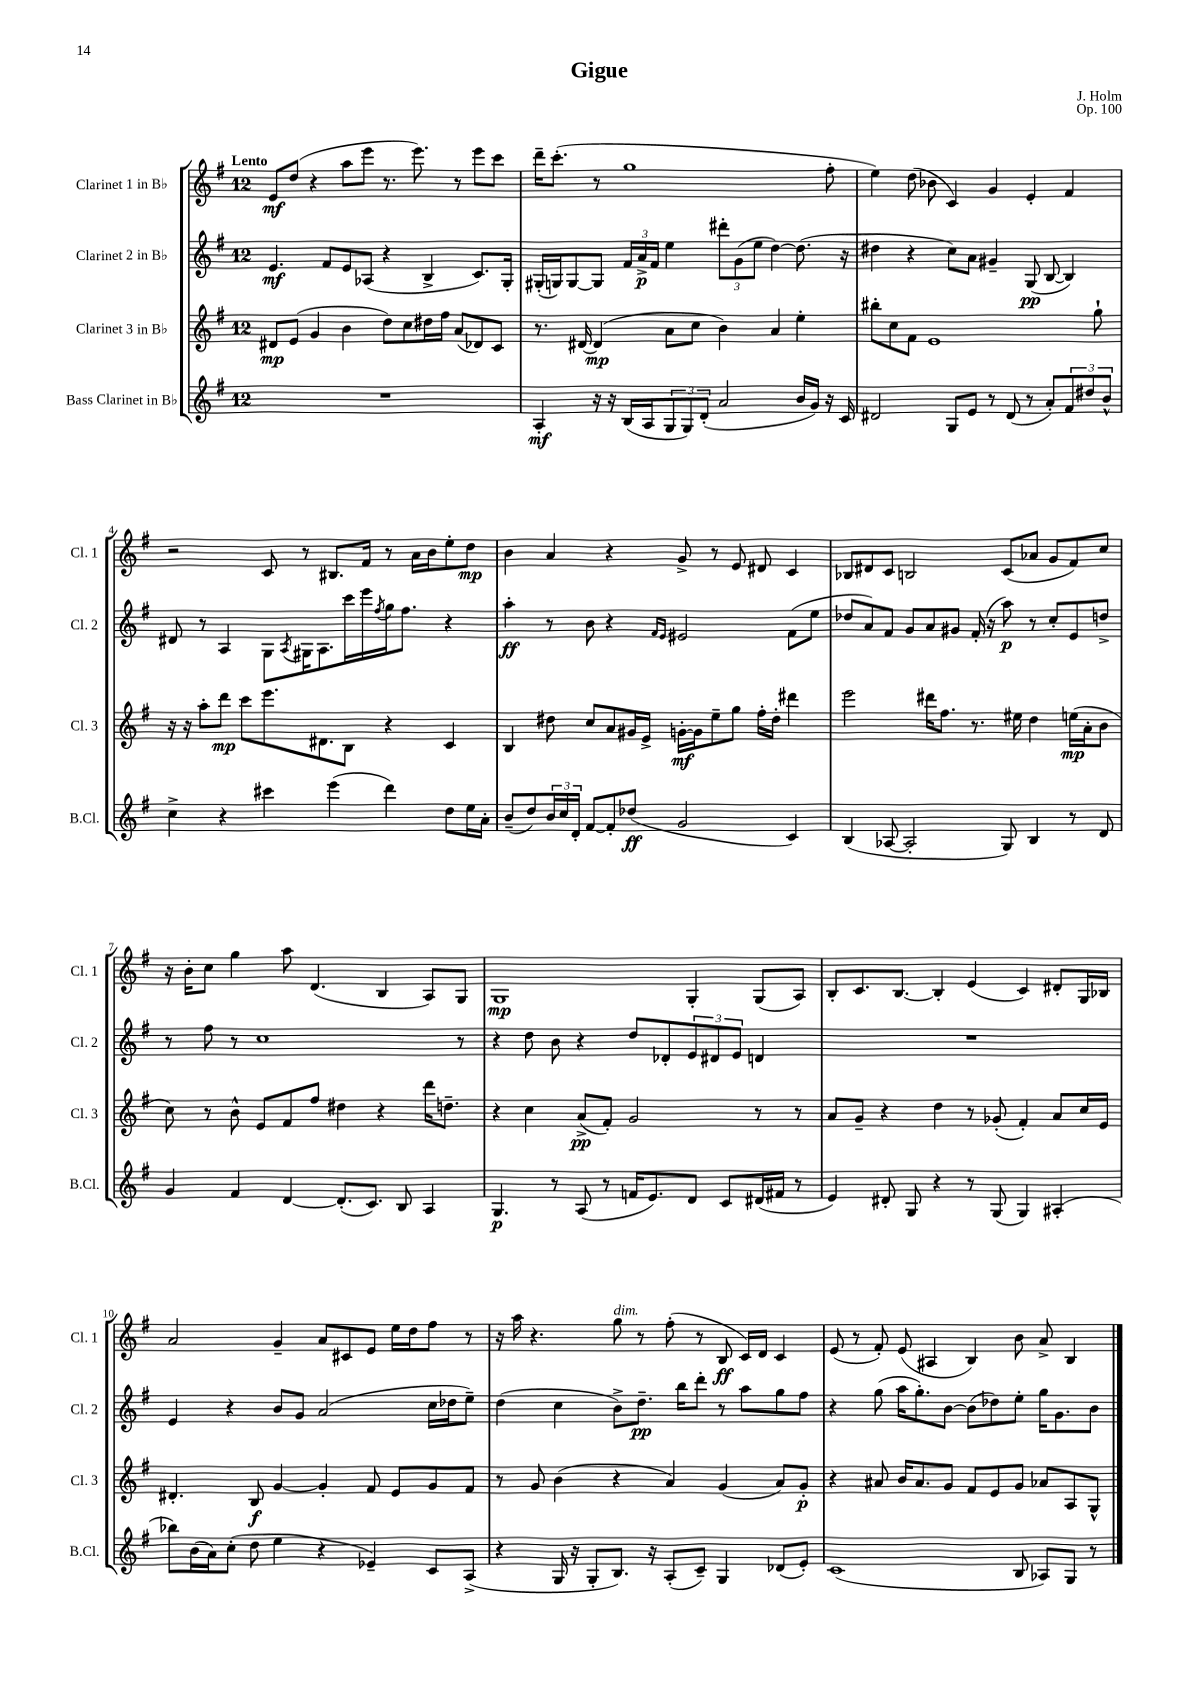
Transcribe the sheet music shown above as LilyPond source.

\header { title = "Gigue" composer = "J. Holm" opus = "Op. 100" }
<<
\new StaffGroup <<
\new Staff = "s0" \with { instrumentName = "Clarinet 1 in Bb" shortInstrumentName = "Cl. 1" } {
    \clef treble \key g \major \once \override Staff.TimeSignature.style = #'single-digit \time 12/8 \tempo "Lento"
    e'8\mf d''8( r4 a''8 e'''8 r8. e'''8.) r8 e'''8 c'''8 |
    d'''16-- c'''8.-.( r8 g''1 fis''8-. |
    e''4) d''8( bes'8 c'4) g'4 e'4-. fis'4 |
    r2 c'8 r8 bis8. fis'16 r8 a'16 b'16 e''8-. d''8\mp |
    b'4 a'4 r4 g'8-> r8 e'8 dis'8 c'4 |
    bes8 dis'8 c'8 b2 c'8( aes'8 g'8 fis'8) c''8 |
    r16 b'16-. c''8 g''4 a''8 d'4.( b4 a8) g8 |
    g1\mp g4-. g8( a8) |
    b8-. c'8. b8.~ b4-. e'4( c'4) dis'8-. g16 bes16 |
    a'2 g'4-- a'8 cis'8 e'8 e''16 d''16 fis''8 r8 |
    r16 a''16 r4. g''8^\markup { \italic "dim." } r8 fis''8-.( r8 b8\ff c'16) d'16 c'4 |
    e'8( r8 fis'8-.) e'8( ais4 b4) b'8 a'8-> b4 \bar "|." |
}
\new Staff = "s1" \with { instrumentName = "Clarinet 2 in Bb" shortInstrumentName = "Cl. 2" } {
    \clef treble \key g \major \once \override Staff.TimeSignature.style = #'single-digit \time 12/8
    e'4.\mf fis'8 e'8 aes8( r4 b4-> c'8.) g16-. |
    gis16-.( g16) g8~ g8 \tuplet 3/2 { fis'16 a'16->\p fis'16 } e''4 \tuplet 3/2 { dis'''8-. g'8( e''8 } d''4~) d''8.( r16 |
    dis''4 r4 c''8) a'8 gis'4-- g8\pp( b8~ b4) |
    dis'8 r8 a4 g8 \acciaccatura { a8 } gis16 a8. c'''16 e'''16 \acciaccatura { fis''8 } g''16 fis''8. r4 |
    a''4-.\ff r8 b'8 r4 \grace { fis'16 e'16 } eis'2 fis'8( e''8 |
    des''8 a'8) fis'8 g'8 a'8 gis'8 fis'16-.( r16 a''8\p) r8 c''8-. e'8 d''8-> |
    r8 fis''8 r8 c''1 r8 |
    r4 d''8 b'8 r4 d''8 des'8-. \tuplet 3/2 { e'8 dis'8 e'8 } d'4 |
    R1. |
    e'4 r4 b'8 g'8 a'2( c''16 des''16 e''8--) |
    d''4( c''4 b'8->) d''8.--\pp b''16 d'''8-. r8 a''8 g''8 fis''8 |
    r4 g''8( a''16 g''8.-.) b'8~ b'8( des''8) e''8-. g''16 g'8. b'8 \bar "|." |
}
\new Staff = "s2" \with { instrumentName = "Clarinet 3 in Bb" shortInstrumentName = "Cl. 3" } {
    \clef treble \key g \major \once \override Staff.TimeSignature.style = #'single-digit \time 12/8
    dis'8\mp e'8( g'4 b'4 d''8) c''8 dis''16 fis''16 a'8( des'8) c'8 |
    r8. dis'16~ dis'4\mp( a'8 c''8 b'4) a'4 e''4-. |
    bis''8-. c''8 fis'8 e'1 g''8-! |
    r16 r16 a''8-. d'''8\mp c'''8 e'''8. dis'8. b8 r4 c'4 |
    b4 dis''8 c''8 a'8 gis'16 e'16-> g'16~-.\mf g'16 e''8-- g''8 fis''16-. dis''16-. dis'''4 |
    e'''2 dis'''16 fis''8. r8. eis''16 d''4 e''16\mp( a'16-. b'8 |
    c''8) r8 b'8-^ e'8 fis'8 fis''8 dis''4 r4 d'''16 d''8.-- |
    r4 c''4 a'8->\pp( fis'8-.) g'2 r8 r8 |
    a'8 g'8-- r4 d''4 r8 ges'8-.( fis'4-.) a'8 c''16 e'16 |
    dis'4.-. b8\f g'4~ g'4-. fis'8 e'8 g'8 fis'8 |
    r8 g'8 b'4( r4 a'4) g'4( a'8) g'8-.\p |
    r4 ais'8 b'16 ais'8. g'8 fis'8 e'8 g'8 aes'8 a8 g8-^ \bar "|." |
}
\new Staff = "s3" \with { instrumentName = "Bass Clarinet in Bb" shortInstrumentName = "B.Cl." } {
    \clef treble \key g \major \once \override Staff.TimeSignature.style = #'single-digit \time 12/8
    R1. |
    a4-.\mf r16 r16 b16( a16 \tuplet 3/2 { g8 g8) d'8-.( } a'2 b'16 g'16) r16 c'16 |
    dis'2 g8 e'8 r8 dis'8( r8 a'8-.) \tuplet 3/2 { fis'8 dis''8 b'8-^ } |
    c''4-> r4 cis'''4 e'''4( d'''4) d''8 e''16 a'16-. |
    b'8--( d''8) \tuplet 3/2 { b'16 c''16 d'16-. } fis'8~ fis'8-. des''8\ff( g'2 c'4) |
    b4( aes8~ aes2-. g8) b4 r8 d'8 |
    g'4 fis'4 d'4~ d'8.-.( c'8.) b8 a4 |
    g4.\p r8 a8( r8 f'16 e'8.) d'8 c'8 dis'16( fis'16 r8 |
    e'4) dis'8-. g8 r4 r8 g8( g4) ais4-.( |
    bes''8) b'16( a'16) c''8-.( d''8 e''4 r4 ees'4--) c'8 a8->( |
    r4 g16 r16 g8-. b8.) r16 a8-.( c'8--) g4 des'8( e'8-.) |
    c'1( b8 aes8) g8 r8 \bar "|." |
}
>>
>>
